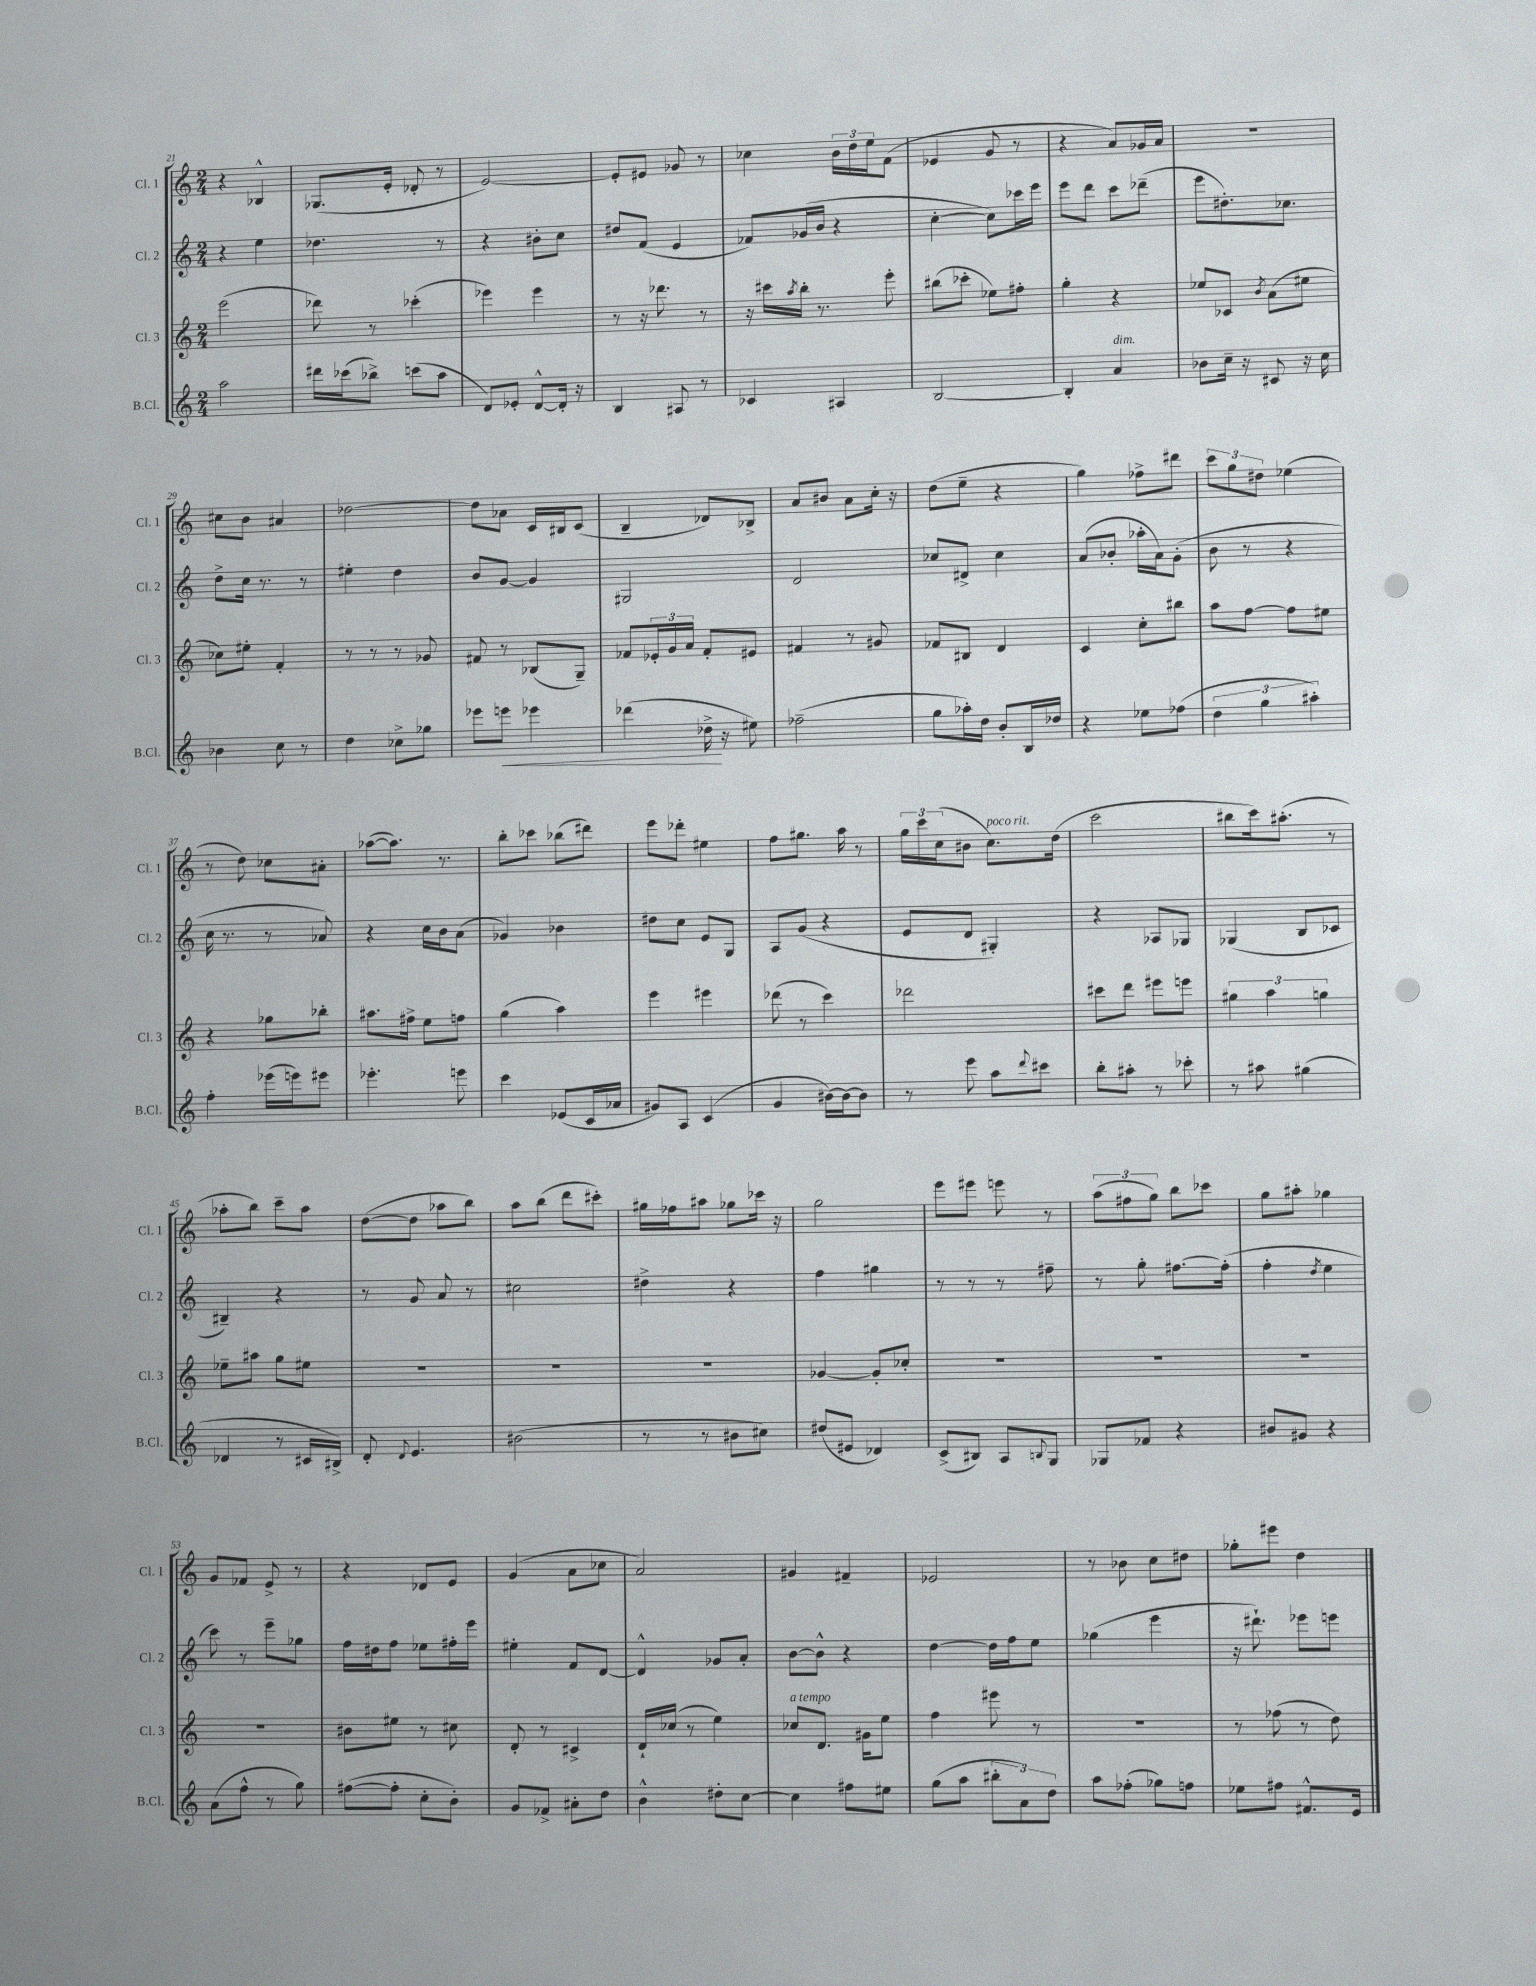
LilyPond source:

<<
\new StaffGroup <<
\new Staff = "s0" \with { instrumentName = "Cl. 1" shortInstrumentName = "Cl. 1" } {
    \clef treble \key c \major \numericTimeSignature \time 2/4
    r4 bes4-^ |
    ges8.( e'16-. des'8-. r8 |
    e'2~) |
    e'8-. eis'8 ges'8 r8 |
    ces''4 \tuplet 3/2 { b'16 d''16 e''16 } f'8( |
    ees'4 g'8 r8 |
    r4 a'8) ges'16 a'16 |
    R2 |
    cis''8 b'8 ais'4 |
    des''2~ |
    des''8 aes'8 c'16 bis16 c'8( |
    b4-- des'8) bes8-> |
    a'8 bis'8 a'8 c''16-. r16 |
    d''8( e''8-- r4 |
    g''4) fes''8-> dis'''8 |
    \tuplet 3/2 { c'''8 g''8 dis''8 } ees''4( |
    r8 d''8) ces''8 ais'8-. |
    aes''8~( aes''8.) r8. |
    b''8-. ces'''8 bes''8( dis'''8) |
    e'''8 des'''8-. eis''4 |
    f''8 gis''8. a''16 r8 |
    \tuplet 3/2 { g''16 c'''16 c''16( } bis'8 c''8.^\markup { \italic "poco rit." }) d''16( |
    c'''2 |
    bis''8 c'''16) ais''8.-.( r8 |
    aes''8-. b''8) c'''8-- aes''8 |
    d''8~( d''8 aes''8 b''8) |
    a''8 b''8( d'''8 cis'''8-.) |
    gis''16 fes''16 ais''8 ges''8 ces'''16 r16 |
    g''2 |
    e'''8 eis'''8 e'''8 r8 |
    \tuplet 3/2 { a''8( fis''8 g''8) } b''8 ces'''8 |
    g''8 ais''8-. ges''4 |
    g'8 fes'8 e'8-> r8 |
    r4 des'8 e'8 |
    g'4( a'8 ces''8 |
    a'2) |
    gis'4 fis'4-- |
    ees'2 |
    r8 bes'8 c''8 dis''8 |
    ges''8-. eis'''8 d''4 \bar "|." |
}
\new Staff = "s1" \with { instrumentName = "Cl. 2" shortInstrumentName = "Cl. 2" } {
    \clef treble \key c \major \numericTimeSignature \time 2/4
    r4 e''4 |
    des''4. r8 |
    r4 bis'8-. c''8 |
    dis''8 f'8( e'4 |
    fes'8) ges'16( b'16 r4 |
    c''4~-. c''8) ces'''16 e'''16 |
    e'''8 d'''8 c'''8 des'''8--( |
    e'''8 dis''8.-.) ces''8. |
    d''8-> c''16 r8. r8 |
    eis''4-. d''4 |
    b'8 g'8~ g'4 |
    gis2 |
    d'2 |
    ces''8 dis'8-> ces''4 |
    a'8( bes'8-. aes''16-. a'16) g'8-.( |
    b'8 r8 r4 |
    c''16 r8. r8 aes'8) |
    r4 c''16 b'16 a'8( |
    ges'4) bes'4 |
    dis''8 c''8 e'8 g8 |
    a8 g'8( r4 |
    e'8 d'8 gis4-.) |
    r4 aes8 ges8 |
    ges4( b8 ces'8 |
    bis4--) r4 |
    r8 g'8 a'8 r8 |
    cis''2 |
    dis''4-> r4 |
    f''4 gis''4 |
    r8 r8 r8 fis''8-- |
    r8 g''8-. fis''8.~ fis''16-.( |
    f''4-. \acciaccatura { d''8 } e''4 |
    c'''8) r8 e'''8-- ges''8 |
    f''16 dis''16 f''8 ees''8 fis''16-. e'''16 |
    eis''4-. f'8 d'8~ |
    d'4-^ ges'8 a'8-. |
    b'8~ b'8-^ r4 |
    d''4~ d''16 f''16 e''8 |
    ges''4( e'''4 |
    r16 dis'''8.-!) ees'''8 e'''8 \bar "|." |
}
\new Staff = "s2" \with { instrumentName = "Cl. 3" shortInstrumentName = "Cl. 3" } {
    \clef treble \key c \major \numericTimeSignature \time 2/4
    e'''2( |
    des'''8) r8 ces'''4-.( |
    ees'''4) ees'''4 |
    r8 r16 des'''8. r8 |
    r16 cis'''16 \acciaccatura { a''8 } b''16-. r8. e'''8-. |
    bis''8( ces'''8-. ees''8) fis''8-. |
    g''4-. r4 |
    ees''8 ces'8 \acciaccatura { b'8 } a'8( eis''8 |
    ces''8) eis''8-. f'4-. |
    r8 r8 r8 ges'8 |
    fis'8 r8 bes8( g8--) |
    fes'8 \tuplet 3/2 { ees'16-. g'16 a'16 } fes'8-. eis'8 |
    fis'4 r8 gis'8 |
    fes'8 bis8 d'4 |
    c'4 c''8-. bis''8 |
    a''8 f''8~ f''8 eis''8 |
    r4 ges''8 bes''8-. |
    ais''8. fis''16-> e''8 f''8 |
    g''4( a''4) |
    e'''4 eis'''4 |
    des'''8( r8 c'''4) |
    des'''2 |
    cis'''8 d'''8 eis'''8 e'''8 |
    \tuplet 3/2 { gis''4 a''4 g''4 } |
    ees''8-- ais''8 g''8 eis''8 |
    R2 |
    R2 |
    R2 |
    ges'4~ ges'8-. ces''8-. |
    R2 |
    R2 |
    R2 |
    R2 |
    bis'8 eis''8 r8 cis''8 |
    d'8-. r8 cis'4-> |
    d'16-! ces''16( r8 e''4) |
    ces''8^\markup { \italic "a tempo" } d'8. gis'16 e''8 |
    f''4 eis'''8 r8 |
    r2 |
    r8 fes''8( r8 d''8) \bar "|." |
}
\new Staff = "s3" \with { instrumentName = "B.Cl." shortInstrumentName = "B.Cl." } {
    \clef treble \key c \major \numericTimeSignature \time 2/4
    a''2 |
    dis'''16 ces'''16( bes''8->) c'''8( a''8 |
    d'8) ees'8-. d'8~-^ d'16-. r16 |
    b4 ais8 r8 |
    ces'4 ais4 |
    b2~ |
    b4-. a'4^\markup { \italic "dim." } |
    bes'8 c''16-- r16 cis'8 r16 c''16 |
    bes'4 c''8 r8 |
    d''4 ces''8-> ges''8 |
    ees'''8 e'''8\< ees'''4 |
    des'''4( des''16->\! r16 eis''8) |
    fes''2--( |
    g''8 aes''16-.) d''16 b'8-. b16 des''16 |
    r4 ees''8 fes''8( |
    \tuplet 3/2 { d''4 g''4 ais''4-.) } |
    f''4-. ees'''16( e'''16) eis'''8 |
    ees'''4.-. e'''8 |
    c'''4 ees'8( c'16 aes'16 |
    gis'8) a8 c'4( |
    g'4 bis'16~) bis'16~ bis'8 |
    r8 e'''8 a''8 \appoggiatura { d'''8 } cis'''8 |
    b''8-. ais''8-. r8 ces'''8-. |
    r8 ais''8 gis''4( |
    des'4 r8 cis'16 bis16->) |
    d'8-. \appoggiatura { d'8 } e'4. |
    bis'2( |
    r8 r8 bis'8 cis''8) |
    dis''8( eis'8 des'4) |
    c'8->( bis8) a8 \appoggiatura { b8 } g8 |
    ges8 fes'8 r4 |
    bis'8 gis'8 r4 |
    a'8( f''8-^ r8 g''8) |
    fis''8~( fis''8-. c''8-. b'8-.) |
    g'8 fes'8-> ais'8-. d''8 |
    b'4-^ dis''8-. c''8~ |
    c''4 fis''8 eis''8 |
    g''8( a''8 \tuplet 3/2 { bis''8-. a'8) d''8 } |
    a''8 fes''8-.( ges''8) f''8 |
    ees''8 fis''8 fis'8.-^ e'16 \bar "|." |
}
>>
>>
\layout { \context { \Score currentBarNumber = #21 } }
